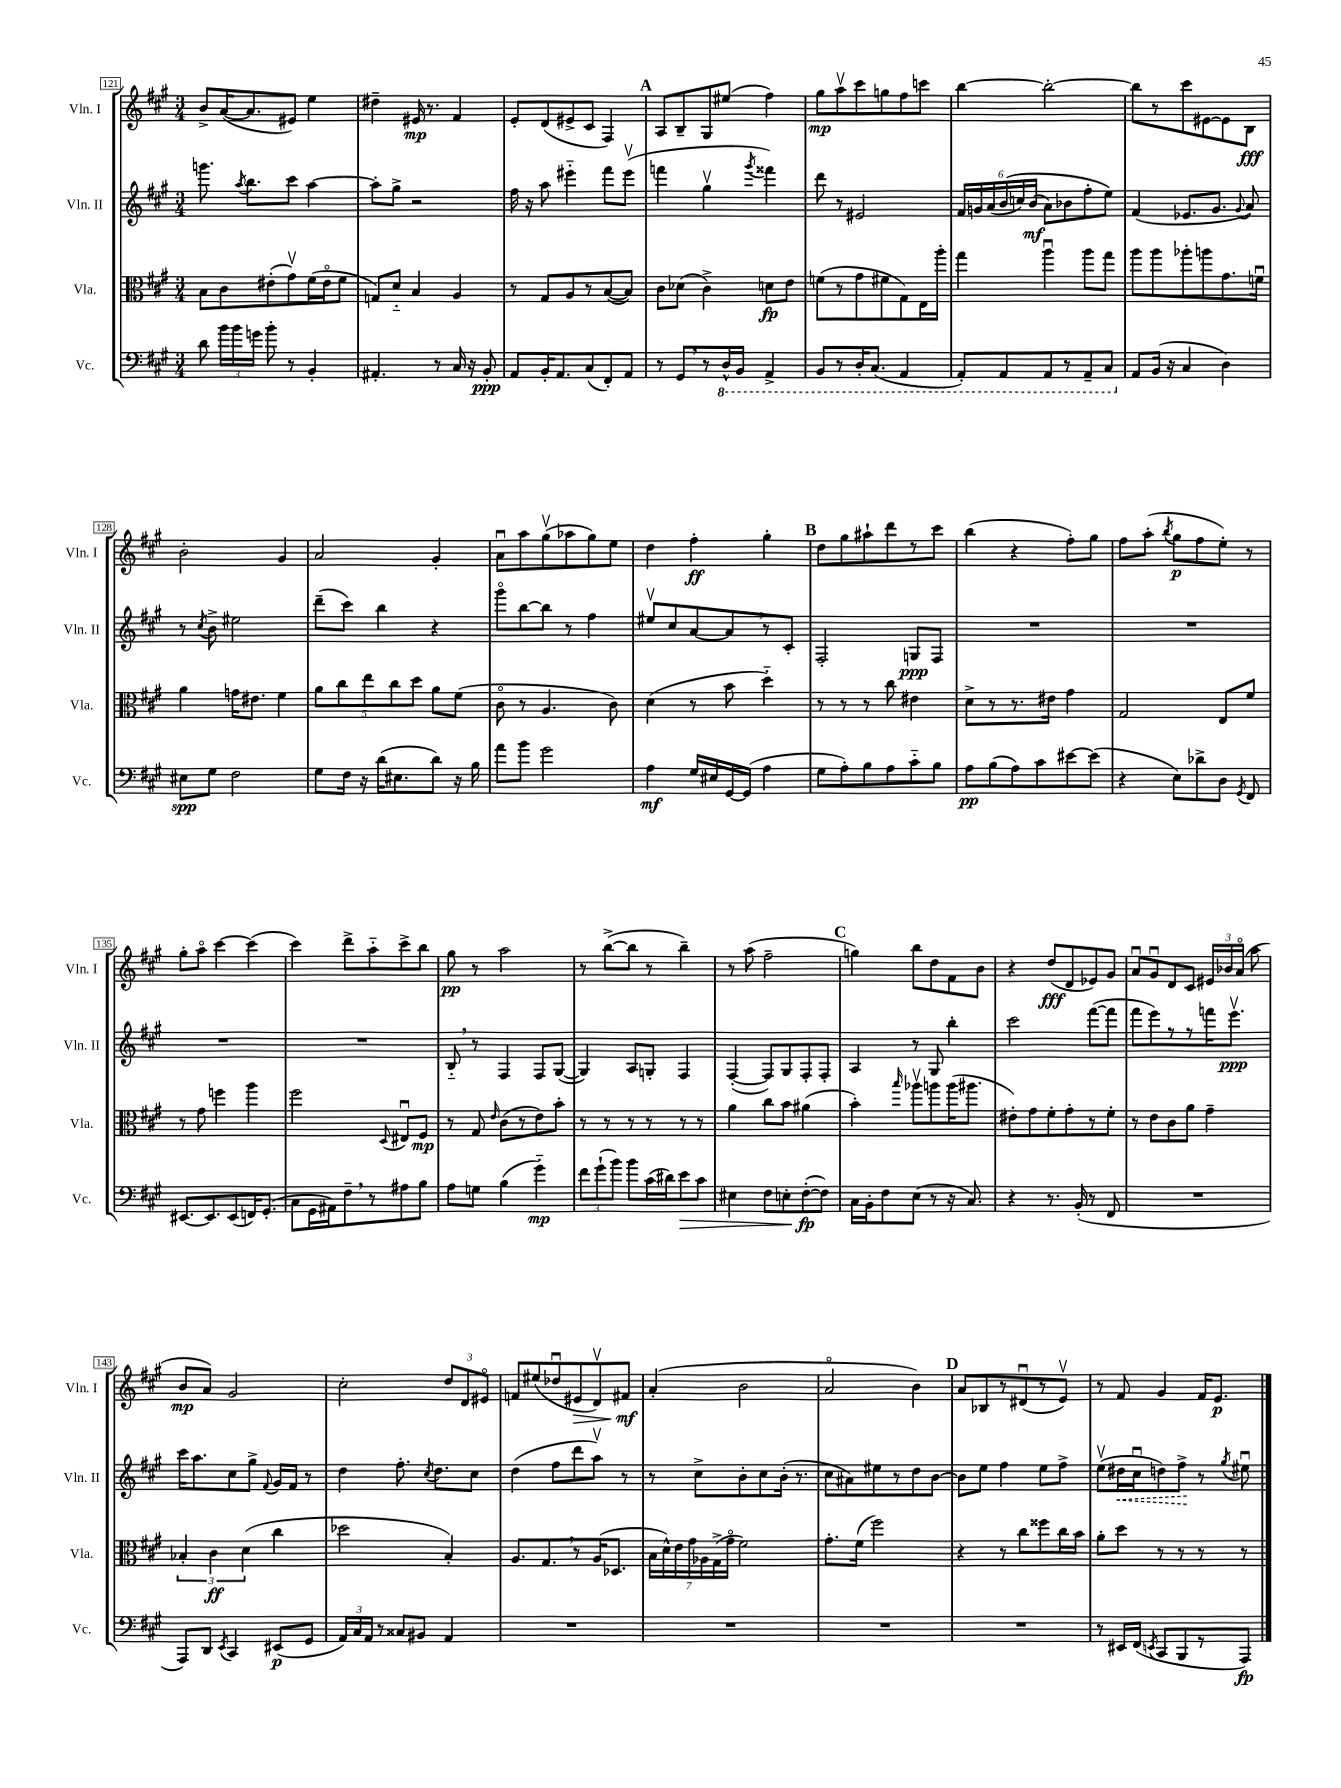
<<
\new StaffGroup <<
\new Staff = "s0" \with { instrumentName = "Vln. I" shortInstrumentName = "Vln. I" } {
    \clef treble \key a \major \numericTimeSignature \time 3/4
    \autoBeamOff b'8[-> a'16~( a'8. eis'8]) e''4 |
    dis''4-- eis'16\mp r8. fis'4 |
    e'8[-. d'8( eis'8-> cis'8] fis4) |
    \mark \markup { \bold "A" } a8[ b8-- gis8 eis''8]( fis''4) |
    gis''8[\mp a''8\upbow cis'''8 g''8 fis''8 c'''8] |
    b''4~ b''2~-. |
    b''8[ r8 cis'''8 eis'8~ eis'8 b8]\fff |
    b'2-. gis'4 |
    a'2 gis'4-. |
    a'8[\downbow a''8 gis''8\upbow( aes''8 gis''8) e''8] |
    d''4 fis''4-.\ff gis''4-. |
    \mark \markup { \bold "B" } d''8[ gis''8 ais''8-! d'''8 r8 cis'''8] |
    b''4( r4 fis''8[-.) gis''8] |
    fis''8[ a''8]-.( \acciaccatura { b''8 } gis''8[\p fis''8 e''8]-.) r8 |
    gis''8[-. a''8]\flageolet cis'''4~ cis'''4( |
    cis'''4) d'''8[-> a''8-_ cis'''8-> b''8] |
    gis''8\pp r8 a''2 |
    r8 b''8[~->( b''8] r8 b''4--) |
    r8 a''8( fis''2-- |
    \mark \markup { \bold "C" } g''4) b''8[ d''8 fis'8 b'8] |
    r4 d''8[\fff( d'8 ees'8) gis'8] |
    a'8[\downbow gis'8\downbow d'8 cis'8] \tuplet 3/2 { eis'16[ bes'16 a'16]\flageolet( } a''8 |
    b'8[\mp a'8]) gis'2 |
    cis''2-. \tuplet 3/2 { d''8[ d'8 eis'8]\flageolet } |
    f'8[ eis''8( des''8\downbow eis'8\> d'8\upbow) fis'8]\mf\! |
    a'4-.( b'2 |
    a'2\flageolet b'4) |
    \mark \markup { \bold "D" } a'8[ bes8 r8 dis'8\downbow( r8 e'8]\upbow) |
    r8 fis'8 gis'4 fis'16[ e'8.]\p \bar "|." |
}
\new Staff = "s1" \with { instrumentName = "Vln. II" shortInstrumentName = "Vln. II" } {
    \clef treble \key a \major \numericTimeSignature \time 3/4
    \autoBeamOff g'''8. \acciaccatura { a''8 } b''8.[ cis'''8] a''4~ |
    a''8[-. gis''8]-> r2 |
    fis''16 r16 a''8 eis'''4-_ fis'''8[ eis'''8]\upbow( |
    \mark \markup { \bold "A" } f'''4 gis''4\upbow \acciaccatura { gis'''8 } fisis'''4) |
    d'''8 r8 eis'2 |
    \tuplet 6/4 { fis'16[ g'16 a'16( b'16\( c''16) b'16]\mf( } a'8[) bes'8 fis''8-. e''8]\) |
    fis'4( ees'8.[ gis'8.] \appoggiatura { gis'8 } a'8) |
    r8 \acciaccatura { cis''8 } b'8-> eis''2 |
    d'''8[--( cis'''8]) b''4 r4 |
    gis'''8[\flageolet b''8~ b''8] r8 fis''4 |
    eis''8[\upbow cis''8 a'8~ a'8 \breathe r8 cis'8]-. |
    \mark \markup { \bold "B" } fis2-. g8[\ppp fis8] |
    R2. |
    R2. |
    R2. |
    R2. |
    b8-_ \breathe r8 fis4 fis8[ gis8]~( |
    gis4) a8[ g8]-. fis4 |
    fis4~-.( fis8[) gis8 fis8-. fis8]-. |
    \mark \markup { \bold "C" } a4 r8 gis8 b''4-. |
    cis'''2 fis'''8[~( fis'''8] |
    fis'''8[ e'''8) r8 r8 f'''16 e'''8.]\upbow\ppp |
    cis'''16[ a''8. cis''8 gis''8]-> \appoggiatura { fis'8 } gis'16[ fis'16] r8 |
    d''4 fis''8.-. \acciaccatura { cis''8 } d''8.[ cis''8] |
    d''4( fis''8[ d'''8 a''8]\upbow) r8 |
    r8 cis''8[-> b'8-. cis''8 b'16]-.( r8. |
    cis''8[ ais'8) eis''8 r8 d''8 b'8]~ |
    \mark \markup { \bold "D" } b'8[ e''8] fis''4 e''8[ fis''8]-> |
    e''8[\upbow( \once \override Hairpin.style = #'dashed-line dis''16\< cis''16\downbow d''8) fis''8]->\! r8 \acciaccatura { gis''8 } eis''8\downbow \bar "|." |
}
\new Staff = "s2" \with { instrumentName = "Vla." shortInstrumentName = "Vla." } {
    \clef alto \key a \major \numericTimeSignature \time 3/4
    \autoBeamOff b8[ cis'8 eis'8-.( gis'8\upbow) fis'16( eis'16\flageolet fis'8] |
    g8[) d'8]-_ b4 a4 |
    r8 gis8[ a8 r8 b8~( b8]) |
    \mark \markup { \bold "A" } cis'8[ des'8]( cis'4->) d'8[\fp e'8] |
    f'8[( r8 gis'8 fis'8 gis8) e16 a''16]-. |
    gis''4 a''4\downbow a''8[ gis''8] |
    a''8[ a''8 aes''8-. a''8 gis'8. f'16]\downbow |
    a'4 g'16[ eis'8.] fis'4 |
    \tuplet 5/4 { a'8[ cis''8 e''8 cis''8 d''8] } a'8[ fis'8]( |
    cis'8\flageolet r8 a4. cis'8) |
    d'4( r8 b'8 d''4-_) |
    \mark \markup { \bold "B" } r8 r8 r8 cis''8 eis'4 |
    d'8[-> r8 r8. eis'16] gis'4 |
    gis2 e8[ fis'8] |
    r8 gis'8 f''4 a''4 |
    fis''2 \appoggiatura { d8 } eis8[\downbow fis8]\mp |
    r8 gis8 \grace { e'16 } cis'8[( r8 e'8) b'8]-. |
    r8 r8 r8 r8 r8 r8 |
    a'4 cis''8[ b'8] ais'4( |
    \mark \markup { \bold "C" } b'4-.) \grace { b''16 } aes''8[\upbow a''8 a''16( ais''8.] |
    eis'8[-.) gis'8 fis'8-. gis'8-. r8 fis'8]-. |
    r8 e'8[ cis'8 a'8] gis'4-- |
    \tuplet 3/2 { bes4-. cis'4\ff d'4( } cis''4 |
    des''2 b4-.) |
    a8.[ gis8. \breathe r8 a16( des8.] |
    \tuplet 7/4 { b16[ d'16-^) e'16 gis'16 aes16 gis16->( gis'16]\flageolet } fis'2) |
    gis'8.[-. fis'16]( fis''2) |
    \mark \markup { \bold "D" } r4 r8 cis''8[ fisis''8 cis''16 b'16] |
    a'8[-. d''8] r8 r8 r8 r8 \bar "|." |
}
\new Staff = "s3" \with { instrumentName = "Vc." shortInstrumentName = "Vc." } {
    \clef bass \key a \major \numericTimeSignature \time 3/4
    \autoBeamOff d'8 \tuplet 3/2 { b'16[ b'16 g'16] } b'8-. r8 b,4-. |
    ais,4.-. r8 cis16 r16 b,8-.\ppp |
    a,8[ b,16-. a,8. cis8( fis,8-.) a,8] |
    \mark \markup { \bold "A" } r8 gis,8[ \breathe r8 \ottava #-1 d,16-^ b,,16] a,,4-> |
    b,,8[ r8 d,16-. cis,8.]( a,,4 |
    a,,8[-.) a,,8 a,,8 r8 a,,8-- cis,8] \ottava #0 |
    a,8[ b,16]( r16 cis4 d4) |
    eis8[\spp gis8] fis2 |
    gis8[ fis16] r16 d'16[( eis8. d'8]) r16 b16 |
    a'8[ b'8] gis'2 |
    a4\mf gis16[ eis16 gis,16~ gis,16]( a4 |
    \mark \markup { \bold "B" } gis8[ a8-.) b8 a8 cis'8-_ b8] |
    a8[\pp b8( a8) cis'8 eis'8~ eis'8]( |
    r4 e8[) des'8-> d8] \acciaccatura { gis,8 } fis,8 |
    eis,8.[~ eis,8. eis,8( f,16) gis,8.]-.( |
    cis8[ gis,16 ais,16) fis8-- \breathe r8 ais8 b8] |
    a8[ g8] b4( gis'4-_\mp) |
    \tuplet 3/2 { fis'8[ gis'8-!( b'8]) } b'8[ cis'16( dis'16) e'8\> cis'8] |
    eis4 fis8[ e8-. fis8~-.\fp\!( fis8]) |
    \mark \markup { \bold "C" } cis16[ b,16-. fis8 e8]( r8 r16 cis8.) |
    r4 r8. b,16-.( r8 fis,8 |
    R2. |
    a,,8[) d,8] \acciaccatura { e,8 } cis,4 eis,8[\p( gis,8] |
    \tuplet 3/2 { a,16[) cis16 a,16] } r8 cisis8[ bis,8] a,4 |
    R2. |
    R2. |
    R2. |
    \mark \markup { \bold "D" } R2. |
    r8 eis,16[ fis,16]( \acciaccatura { e,8 } cis,8[ b,,8 r8 a,,8]\fp) \bar "|." |
}
>>
>>
\layout { \context { \Score currentBarNumber = #121 \override BarNumber.stencil = #(make-stencil-boxer 0.1 0.3 ly:text-interface::print) } }
